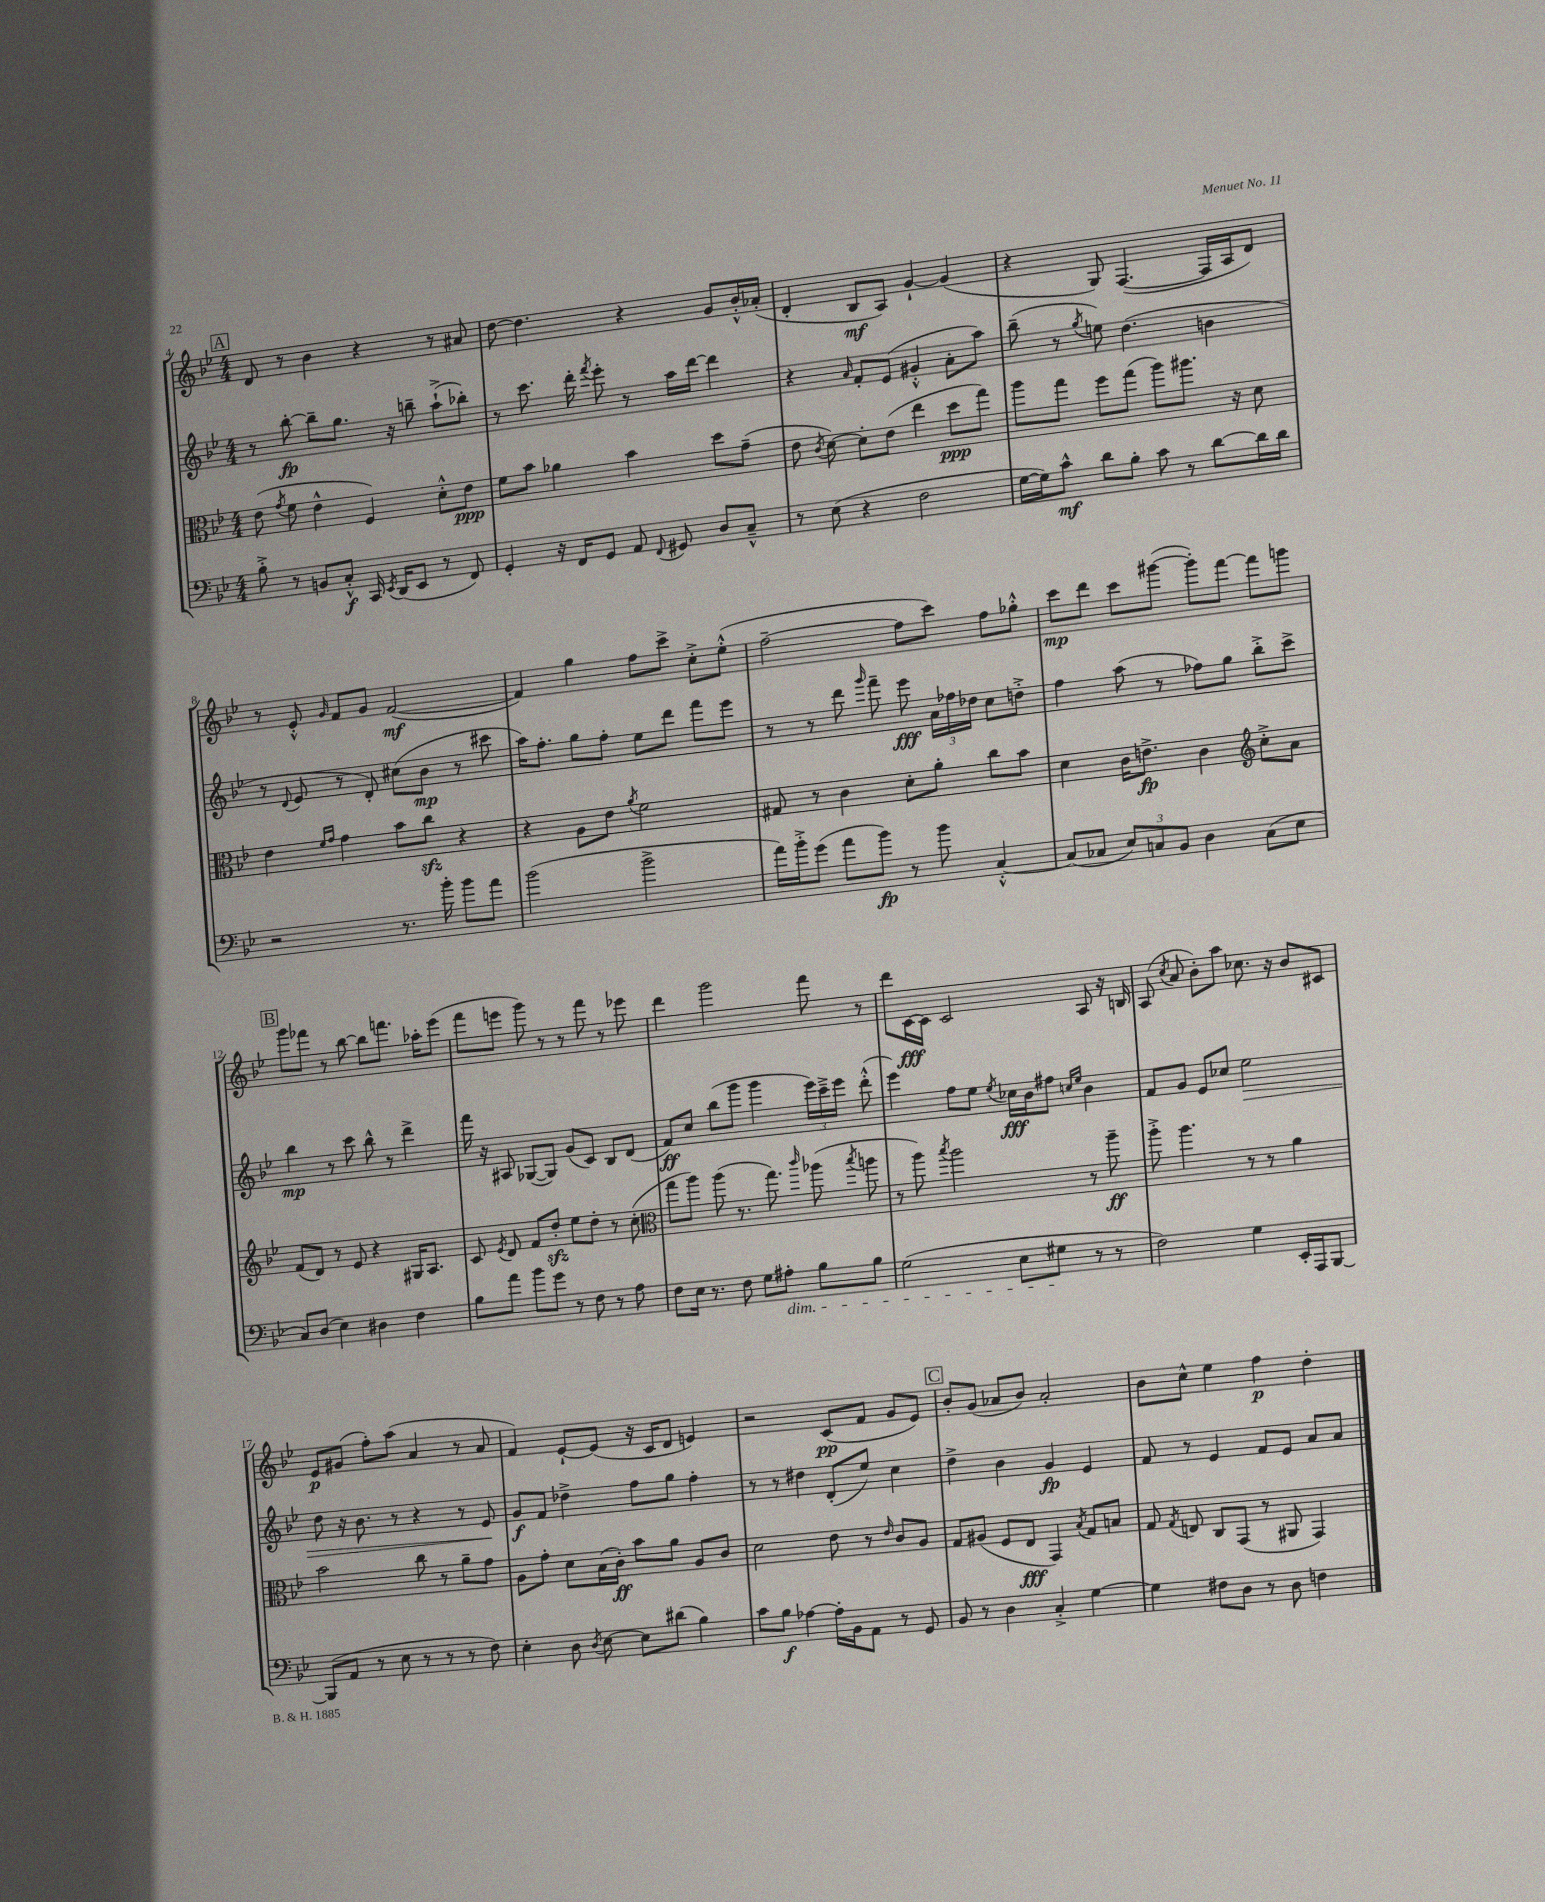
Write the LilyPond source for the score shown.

<<
\new StaffGroup <<
\new Staff = "s0" {
    \clef treble \key bes \major \numericTimeSignature \time 4/4
    \autoBeamOff \mark \markup { \box "A" } d'8 r8 bes'4 r4 r8 ais'8 |
    d''8~ d''4. r4 g'8[ bes'16-.-^ aes'16]-.( |
    d'4-. bes8[\mf a8]) g'4~-! g'4( |
    r4 g8) f4.~( f16[ a16 d'8]) |
    r8 ees'8-.-^ \grace { g'16 } f'8[ g'8] f'2~\mf( |
    f'4) g''4 f''8[ c'''8]-> c''8[-.-> ees''8]-.-^( |
    f''2~-- f''8[ c'''8]) f''8[ ges''8]-.-^ |
    c'''8[\mp d'''8] c'''8[ gis'''8]~( gis'''8[-.) f'''8]~ f'''8[ g'''8] |
    \mark \markup { \box "B" } g'''8[ fes'''8] r8 bes''8~ bes''8[ f'''8.] aes''16[-. ees'''8]( |
    f'''8[ e'''8] g'''8) r8 r8 f'''8 r8 ees'''8 |
    d'''4 g'''2 f'''8 r8 |
    d'''8[ c'16~\fff c'16] c'2 a8 r16 b16 |
    a8( \acciaccatura { c''8 } a'8 bes'8[-.) a''8] ces''8. r16 bes'8[ cis'8] |
    ees'8[\p gis'8]( f''8[-.) a''8]( a'4 r8 a'8 |
    f'4) ees'8[~-! ees'8]( r16 c'16[ d'8] e'4) |
    r2 c'8[\pp( f'8] g'8[ ees'8]) |
    \mark \markup { \box "C" } bes'8[-. g'8]( aes'8[ bes'8]) aes'2-. |
    bes'8[ c''8]-^ ees''4 f''4\p d''4-. \bar "|." |
}
\new Staff = "s1" {
    \clef treble \key bes \major \numericTimeSignature \time 4/4
    \autoBeamOff \mark \markup { \box "A" } r8 bes''8~-.\fp bes''8[-- g''8.] r16 b''8-- a''8[-!->( bes''8]-.) |
    r8 c'''8. d'''16-. \acciaccatura { f'''8 } ees'''8-. r8 a''16[ d'''16]~ d'''4 |
    r4 \grace { a'16 } f'8[-. ees'8]( gis'4-.-^ a'8[-. a''8]) |
    bes''8--( r8 \acciaccatura { g''8 } e''8) d''4.( b'4 |
    r8 \appoggiatura { d'8 } ees'8 r8 d'8-.) cis''8[( bes'8]\mp r8 cis'''8 |
    a''16[) f''8.]-. g''8[ f''8]-. ees''8[ d'''8] f'''8[ ees'''8] |
    r8 r8 d'''8 \grace { g'''16 } f'''8-- ees'''8\fff \tuplet 3/2 { a'16[ fes''16 des''16] } c''8[ d''8]-.-> |
    f''4 a''8( r8 fes''8[) g''8] bes''8[-.-> c'''8]-> |
    \mark \markup { \box "B" } bes''4\mp r8 c'''8 bes''8-^ r8 d'''4-> |
    f'''16 r16 ais8 ges8[~( ges8]) g'8[( c'8]) bes8[ d'8]( |
    f'8[\ff) c''8] bes''8[( g'''8] g'''4 \tuplet 3/2 { ees'''16[) c'''16---> ees'''16] } d'''8-.-^( |
    ees'''4) f''8[ ees''8] \acciaccatura { ees''8 } ces''16[\fff bes'16 fis''8] \grace { c''16[ ees''16] } bes'4 |
    f'8[ g'8] ees'8[ ces''8] ees''2\> |
    d''8 r16 bes'8. r8 r4 r8 ees'8\! |
    g'8[\f f'8] des''4-> f''8[ g''8] f''4-. |
    r8 r8 dis''4 d'8[-.( ees''8]) c''4 |
    \mark \markup { \box "C" } d''4-> bes'4 g'4\fp ees'4 |
    f'8 r8 ees'4 f'8[ ees'8] a'8[ a'8] \bar "|." |
}
\new Staff = "s2" {
    \clef alto \key bes \major \numericTimeSignature \time 4/4
    \autoBeamOff \mark \markup { \box "A" } ees'8( \acciaccatura { g'8 } f'8 ees'4-^ f4) d'8[-.-^ ees'8]\ppp |
    f'8[ bes'8] aes'4 bes'4 d''8[ g'8]--( |
    ees'8 \acciaccatura { c'8 } d'8~) d'8[-. ees'8]( ees''4 d''8[\ppp g''8]) |
    a''8[ g''8] f''8[ g''8]( a''8[) ais''8.] r16 d'8 |
    ees'4 \grace { f'16[ g'16] } g'4 bes'8[ c''8]\sfz r4 |
    r4 a8[ ees'8] \acciaccatura { a'8 } f'2 |
    gis8 r8 c'4 d'8[-. a'8]-. c''8[ bes'8] |
    d'4 c'16[ e'8.]->\fp c'4 \clef treble c''8[-.-> a'8] |
    \mark \markup { \box "B" } f'8[( d'8]) r8 ees'8 r4 gis16[ a8.] |
    c'8 \acciaccatura { ees'8 } d'8 f'8[ d''8]-.\sfz ees''8[ d''8]-. r8 c''8-.( |
    \clef alto g''8[ a''8]) a''8( r8. g''8.) \grace { c'''16 } aes''8( \acciaccatura { bes''8 } a''8 |
    r8 a''8) \acciaccatura { bes''8 } a''2 r8 a''8--\ff |
    a''8-.-> a''4. r8 r8 a'4 |
    bes'2 c''8 r8 a'8[-- g'8] |
    a8[ g'8]-. d'8[ bes16( c'16]-.\ff) bes'8[ a'8] a8[ c'8] |
    d'2 ees'8 r8 \grace { ees'16 } c'8[ a8] |
    \mark \markup { \box "C" } g8[ ais8]( f8[ ees8]\fff g,4) \acciaccatura { bes8 } g8[ b8] |
    g8 \acciaccatura { g8 } e8 c8[ g,8]( r8 ais,8 g,4) \bar "|." |
}
\new Staff = "s3" {
    \clef bass \key bes \major \numericTimeSignature \time 4/4
    \autoBeamOff \mark \markup { \box "A" } bes8-.-> r8 b,8[ c8]-.-^\f c,16 \acciaccatura { ees,8 } d,16[( ees,8] r8 f,8) |
    g,4-. r16 f,16[ g,8] a,8 \appoggiatura { f,8 } gis,8 d8[ c8]---^ |
    r8 ees8( r4 f2 |
    g16[~ g16) c'8]-^\mf d'8[ bes8]-. c'8 r8 d'8[~ d'16 d'16] |
    r2 r8. bes'16-. bes'8[ a'8] |
    bes'2( bes'2-> |
    a'16[) bes'16-.-> g'8]( a'8[ bes'8]\fp) r8 bes'8 c4~-.-^ |
    c8[( ces8] \tuplet 3/2 { ees8[) c8 bes,8] } d4 c8[( ees8] |
    \mark \markup { \box "B" } c8[) d8]( ees4) dis4 f4 |
    bes8[ a'8] bes'8[ g'8] r8 f8 r8 a8 |
    f8[ ees16] r8. f8 g8[ ais8]-.\dim bes8[ bes8] |
    g2( ees8[ gis8]\! r8 r8 |
    f2) g4 ees,16[-. a,,16 bes,,8]~ |
    bes,,8[( a,8] r8 ees8 r8 r8 r8 f8) |
    ees4-. d8 \acciaccatura { d8 } ees8~ ees8[ dis'8]( bes4) |
    c'8[ bes8]\f aes4~ aes16[-. bes,16 a,8] r8 g,8 |
    \mark \markup { \box "C" } bes,8 r8 d4 c4-.-> g4~ |
    g4 fis8[ d8] r8 d8 f4 \bar "|." |
}
>>
>>
\layout { \context { \Score currentBarNumber = #4 } }
